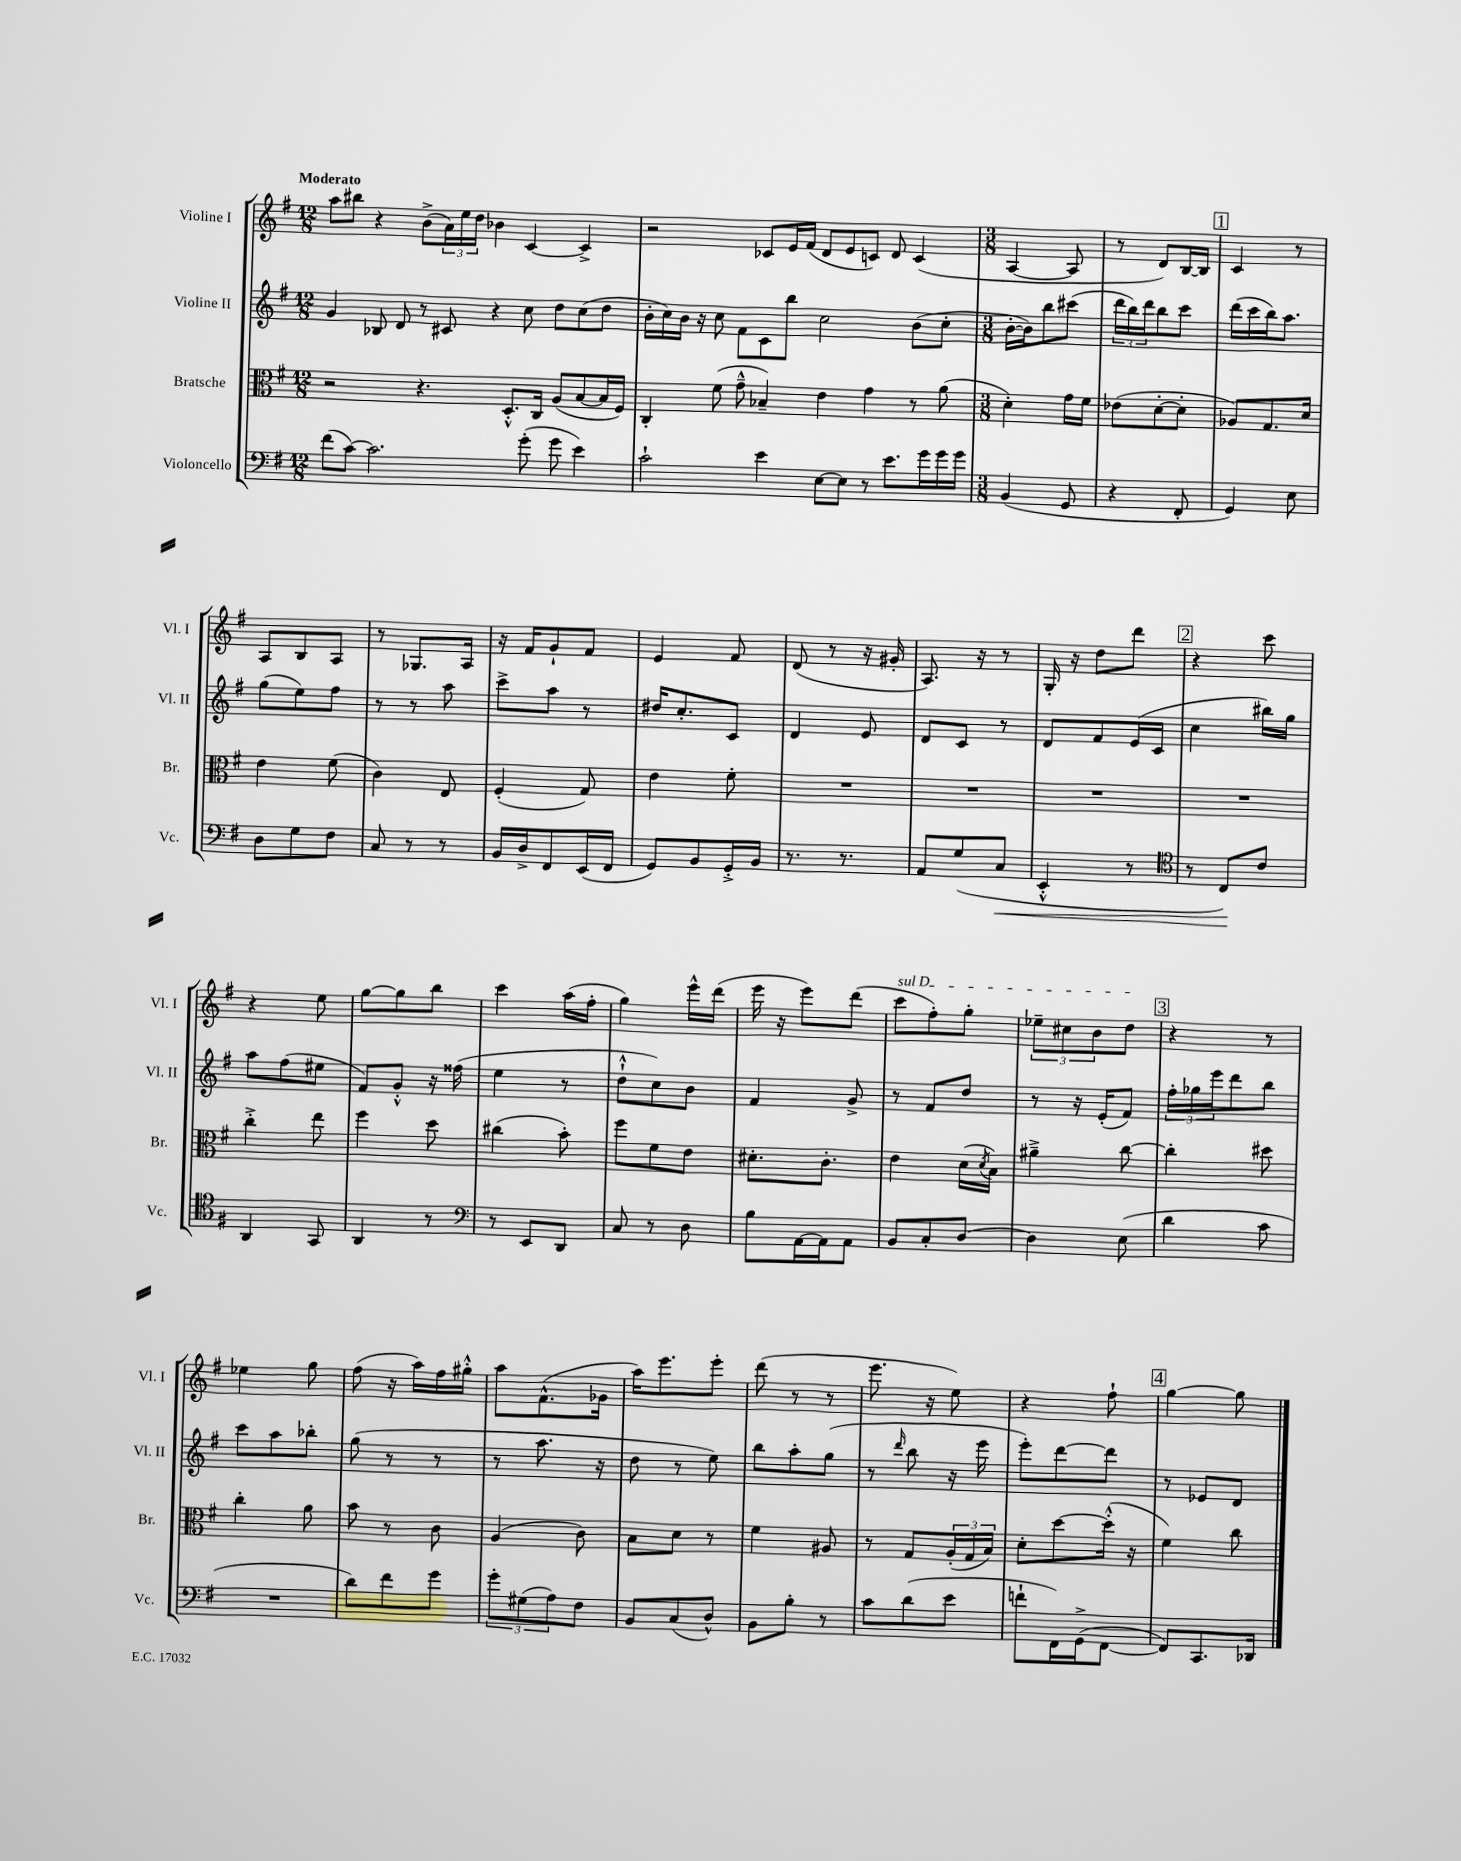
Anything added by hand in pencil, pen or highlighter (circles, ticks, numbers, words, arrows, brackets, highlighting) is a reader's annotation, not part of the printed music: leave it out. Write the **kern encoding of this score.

**kern	**dynam	**kern	**kern	**kern
*part4	*part4	*part3	*part2	*part1
*staff4	*staff4	*staff3	*staff2	*staff1
*I"Violoncello	*	*I"Bratsche	*I"Violine II	*I"Violine I
*I'Vc.	*	*I'Br.	*I'Vl. II	*I'Vl. I
*clefF4	*	*clefC3	*clefG2	*clefG2
*k[f#]	*	*k[f#]	*k[f#]	*k[f#]
*M12/8	*	*M12/8	*M12/8	*M12/8
=1	=1	=1	=1	=1
!	!	!	!	!LO:TX:a:B:t=Moderato
(8f#\L	.	2r	4g/	8aa\L
[8c\J)	.	.	.	8bb#X\J
2.c\]	.	.	8B-X/	4r
.	.	.	8d/	.
.	.	4.r	8r	(8b^\L
.	.	.	8c#X/	24a\L)
.	.	.	.	24ee\
.	.	.	.	24dd\JJ
.	.	.	4r	4b-X\
.	.	8.D'^^/L	.	.
(8g'\	.	.	8cc\	[4c/
.	.	16C/Jk	.	.
8g\	.	(8A/L	8dd\L	.
4e\)	.	[8B/	(8cc\	4c^/]
.	.	16B/L]	8dd\J	.
.	.	16F#/JJ)	.	.
=2	=2	=2	=2	=2
2c`\	.	4C'/	16b'\LL	2r
.	.	.	16cc\)	.
.	.	.	16b\JJ	.
.	.	.	16r	.
.	.	(8f#\	8cc\	.
.	.	8g~^^\	8f#\L	.
4e\	.	4B-X~/)	8c\	8c-X/L
.	.	.	8bb\J	16e/L
.	.	.	.	(16f#/JJ
[8E\L	.	4e\	2cc\	8d/L
8E\J]	.	.	.	8e/
8r	.	4g\	.	8cn/J)
8.e\L	.	.	.	8d/
.	.	8r	(8b\L	(4c/
16g\L	.	.	.	.
16g\	.	(8a\	8cc'\J	.
16g\JJ	.	.	.	.
=3	=3	=3	=3	=3
*M3/8	*	*M3/8	*M3/8	*M3/8
(4BB/	.	4d'\)	[16b'\LL	[4A/
.	.	.	16b\J])	.
.	.	.	8bb\	.
8GG/	.	16g\LL	(8ccc#X\J	8A/]
.	.	16f#\JJ	.	.
=4	=4	=4	=4	=4
4r	.	(8e-X\L	24ddd\LL	8r
.	.	.	24bb\)	.
.	.	.	24ddd\J	.
.	.	[8d'\	8bb\	8d/L)
8FF#'/	.	8d'\J]	8ccc\J	[16B/L
.	.	.	.	16B/JJ]
!!LO:REH:place=s1:t=1
=5	=5	=5	=5	=5
4GG/)	.	8A-X/L)	(16ddd\LL	4c/
.	.	.	16ccc\	.
.	.	8.G/	16bb\J)	.
.	.	.	8.aa\J	.
8E\	.	.	.	8r
.	.	16d/Jk	.	.
!!LO:LB:g=z
=6	=6	=6	=6	=6
8D\L	.	4e\	(8gg\L	8A/L
8G\	.	.	8ee\)	8B/
8F#\J	.	(8f#\	8ff#\J	8A/J
=7	=7	=7	=7	=7
8C/	.	4c\)	8r	8r
8r	.	.	8r	8.G-X/L
8r	.	8E/	8aa\	.
.	.	.	.	16A/Jk
=8	=8	=8	=8	=8
16BB/LL	.	(4F#'/	8ccc^\L	16r
16D^/J	.	.	.	16f#/KL
8FF#/	.	.	8aa\J	8g`/
(16EE/L	.	8G/)	8r	8f#/J
16FF#/JJ	.	.	.	.
=9	=9	=9	=9	=9
8GG/L)	.	4e\	16dd#X/KL	4e/
.	.	.	8.cc'/	.
8BB/	.	.	.	.
16GG'^/L	.	8f#'\	8c/J	8f#/
16BB/JJ	.	.	.	.
=10	=10	=10	=10	=10
8.r	.	4.r	4d/	(8d/
.	.	.	.	8r
8.r	.	.	.	.
.	.	.	8e/	16r
.	.	.	.	16g#X'/
=11	=11	=11	=11	=11
8AA/L	.	4.r	8d/L	8.A/)
(8G/	.	.	8c/J	.
.	.	.	.	16r
!	!LO:HP:b	!	!	!
8C/J	<	.	8r	8r
=12	=12	=12	=12	=12
4EE'^^/	.	4.r	8d/L	16G'/
.	.	.	.	16r
.	.	.	8f#/	8dd\L
8r	.	.	(16e/L	8ddd\J
.	.	.	16c/JJ	.
!!LO:REH:place=s1:t=2
=13	=13	=13	=13	=13
*clefC4	*	*	*	*
8r	.	4.r	4cc\	4r
8C/L)	.	.	.	.
8c/J	[	.	16bb#X\LL)	8ccc\
.	.	.	16gg\JJ	.
!!LO:LB:g=z
=14	=14	=14	=14	=14
4AA/	.	4cc'^\	8aa\L	4r
.	.	.	(8ff#\	.
8GG/	.	8ee\	8ee#X\J	8ee\
=15	=15	=15	=15	=15
4AA/	.	4ff#\	8f#/L)	[8gg\L
.	.	.	8g'^^/J	8gg\]
8r	.	8dd\	16r	8bb\J
.	.	.	(16ff##X\	.
=16	=16	=16	=16	=16
*clefF4	*	*	*	*
8r	.	(4cc#X\	4ee\	4ccc\
8EE/L	.	.	.	.
8DD/J	.	8b'\)	8r	(16aa\LL
.	.	.	.	16ff#'\JJ
=17	=17	=17	=17	=17
8C/	.	8ff#\L	8dd`^^\L	4gg\)
8r	.	8f#\	8cc\)	.
8D\	.	8e\J	8b\J	16eee^^\LL
.	.	.	.	(16ddd\JJ
=18	=18	=18	=18	=18
8B\L	.	8.d#X'\L	4f#/	16eee\
.	.	.	.	16r
[16AA\L	.	.	.	8eee\L)
16AA\J]	.	8.c'\J	.	.
8AA\J	.	.	8g^/	(8ddd\J
=19	=19	=19	=19	=19
!	!	!	!	!LO:TX:a:i:t=sul D
8BB/L	.	4e\	8r	8ccc\L
8C'/	.	.	8f#/L	8ff#'\)
[8D/J	.	(16d\LL	8dd/J	8gg'\J
.	.	8qd/	.	.
.	.	16B\JJ)	.	.
=20	=20	=20	=20	=20
4D\]	.	4a#X~^\	8r	12ee-X~\L
.	.	.	.	12cc#X\
.	.	.	16r	.
.	.	.	.	12b\
.	.	.	(16e'/KL	.
(8E\	.	[8cc\	8f#/J)	8dd\J
!!LO:REH:place=s1:t=3
=21	=21	=21	=21	=21
4d\	.	4cc'\]	24ff#'\LL	4r
.	.	.	24gg-X\	.
.	.	.	24eee\J	.
.	.	.	8ddd\	.
8c\	.	8dd#X\	8bb\J	8r
!!LO:LB:g=z
=22	=22	=22	=22	=22
4.r	.	4cc'\	8ccc\L	4ee-X\
.	.	.	8aa\	.
.	.	8a\	8bb-X'\J	8gg\
=23	=23	=23	=23	=23
8d\L)	.	8b\	(8gg\	(8ff#\
8f#\	.	8r	8r	16r
.	.	.	.	16aa\LL)
8g\J	.	8c\	8r	16ff#\
.	.	.	.	16gg#X'^^\JJ
=24	=24	=24	=24	=24
12g'\L	.	(4A/	8r	8aa\L
(12G#X\	.	.	.	.
.	.	.	8.aa\	(8.f#^^\
12A\)	.	.	.	.
8F#\J	.	8c\)	.	.
.	.	.	16r	16g-X\Jk
=25	=25	=25	=25	=25
8BB/L	.	8B\L	8dd\	16aa\KL)
.	.	.	.	8.eee\
(8C/	.	8d\J	8r	.
8D^^/J)	.	8r	8ee\)	8eee'\J
=26	=26	=26	=26	=26
8BB\L	.	4f#\	8bb\L	(8ddd\
8B'\J	.	.	8aa'\	8r
8r	.	8A#X/	(8gg\J	8r
=27	=27	=27	=27	=27
8c\L	.	8r	8r	8.eee\
.	.	.	16qqddd/	.
(8d\	.	8G/L	8bb\	.
.	.	.	.	16r
8e\J	.	(24A'/L	16r	8ee\)
.	.	24G/	.	.
.	.	.	16eee\	.
.	.	24B/JJ)	.	.
=28	=28	=28	=28	=28
8fn`\L	.	8d'\L	8eee'\L)	4r
16FF#\L)	.	[8dd\	[8ddd\	.
(16GG^\J	.	.	.	.
[8FF#\J	.	(16dd'^^\Jk]	8ddd\J]	8ff#`\
.	.	16r	.	.
!!LO:REH:place=s1:t=4
=29	=29	=29	=29	=29
8FF#/L])	.	4f#\)	8r	[4gg\
8.CC/	.	.	8e-X/L	.
.	.	8cc\	8d/J	8gg\]
16DD-X/Jk	.	.	.	.
==	==	==	==	==
*-	*-	*-	*-	*-
